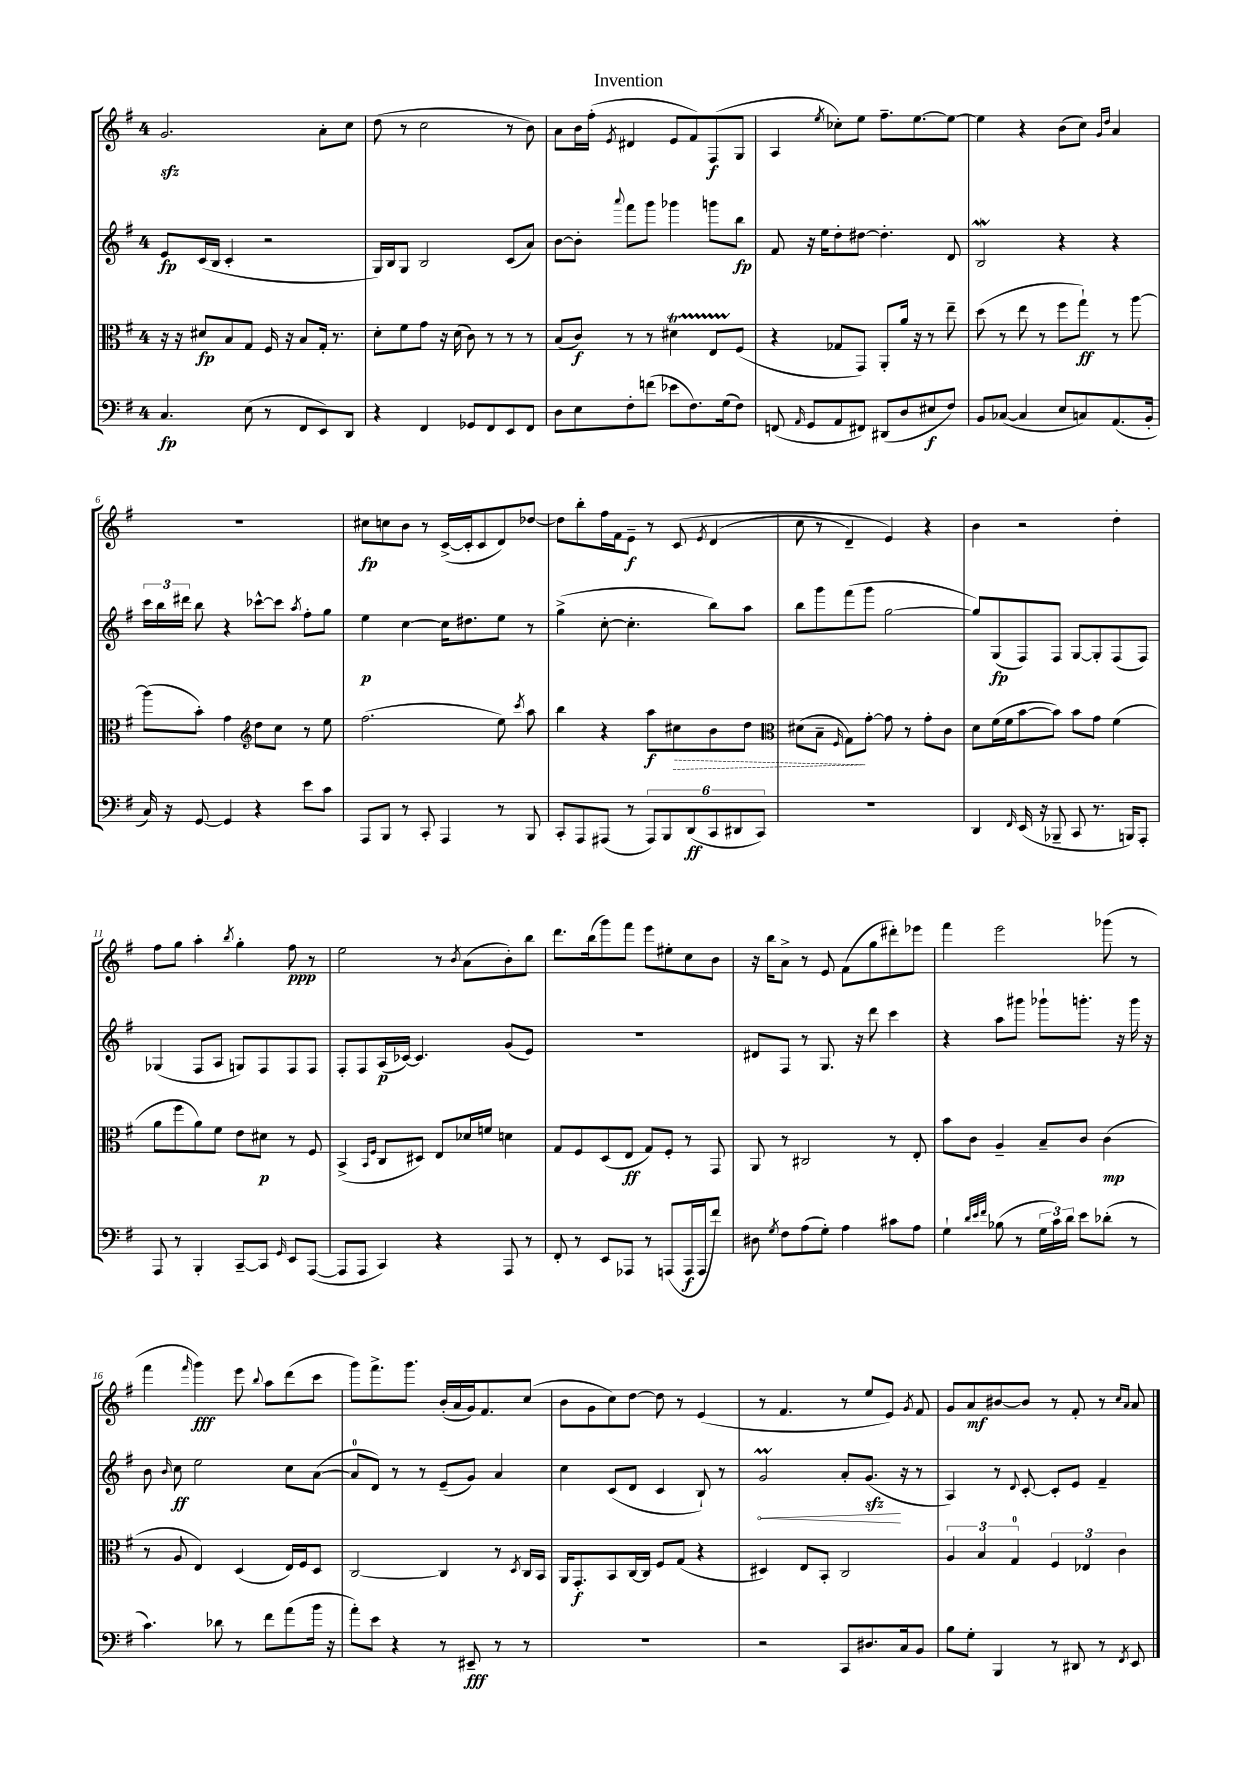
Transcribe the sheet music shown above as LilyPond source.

\header { title = "Invention" }
<<
\new StaffGroup <<
\new Staff = "s0" {
    \clef treble \key g \major \once \override Staff.TimeSignature.style = #'single-digit \time 4/4
    \autoBeamOff g'2.\sfz a'8[-. c''8] |
    d''8( r8 c''2 r8 b'8) |
    a'8[ b'16 fis''16]-.( \acciaccatura { e'8 } dis'4 e'8[ fis'8) fis8\f( g8] |
    a4 \acciaccatura { e''8 } ces''8[-.) e''8] fis''8.[-- e''8.~ e''8]~ |
    e''4 r4 b'8[( c''8]) \grace { g'16[ d''16] } a'4 |
    R1 |
    cis''8[\fp c''8 b'8] r8 c'16[~->( c'16-. c'8 d'8) des''8]~ |
    des''8[ b''8-. fis''16 fis'16 e'8]--\f r8 c'8\( \acciaccatura { e'8 } d'4( |
    c''8 r8 d'4--) e'4\) r4 |
    b'4 r2 d''4-. |
    fis''8[ g''8] a''4-. \acciaccatura { b''8 } g''4-. fis''8\ppp r8 |
    e''2 r8 \acciaccatura { b'8 } a'8[( b'8-.) b''8] |
    d'''8.[ b''16( g'''8) fis'''8] e'''8[ eis''8-. c''8 b'8] |
    r16 b''16[ a'8]-> r8 e'8 fis'8[( g''8 dis'''8-.) ees'''8] |
    fis'''4 e'''2 ges'''8( r8 |
    fis'''4 \grace { fis'''16 } g'''4\fff) e'''8 \appoggiatura { b''8 } a''8[ d'''8( c'''8] |
    g'''8[) fis'''8.-> g'''8.] b'16[-.( a'16 g'16) fis'8. c''8]( |
    b'8[ g'8 c''8) d''8]~ d''8 r8 e'4( |
    r8 fis'4. r8 e''8[ e'8]) \acciaccatura { g'8 } fis'8 |
    g'8[ a'8\mf bis'8~ bis'8] r8 fis'8-. r8 \grace { c''16[ a'16] } a'8 \bar "|." |
}
\new Staff = "s1" {
    \clef treble \key g \major \once \override Staff.TimeSignature.style = #'single-digit \time 4/4
    \autoBeamOff e'8[\fp c'16( b16] c'4-. r2 |
    g16[) b16 g8] b2 c'8[( a'8]) |
    b'8[~ b'8]-. \appoggiatura { a'''8 } fis'''8[ g'''8] ges'''4 g'''8[ b''8]\fp |
    fis'8 r16 e''16[ d''8-. dis''8]~ dis''4.-. d'8 |
    b2\mordent r4 r4 |
    \tuplet 3/2 { c'''16[ b''16 dis'''16] } b''8 r4 ces'''8[~-^ ces'''8] \acciaccatura { a''8 } fis''8[-. g''8] |
    e''4\p c''4~ c''16[ dis''8. e''8] r8 |
    g''4->( c''8~-. c''4.-. b''8[) a''8] |
    b''8[ g'''8 fis'''8( g'''8] g''2~ |
    g''8[) g8\fp( fis8) fis8] g8[~ g8-. fis8( fis8]) |
    ges4( fis8[ a8] g8[) fis8 fis8 fis8] |
    fis8[-. fis8 a16\p( ces'16]~) ces'4. g'8[( e'8]) |
    R1 |
    dis'8[ fis8] r8 g8. r16 d'''8 c'''4 |
    r4 a''8[ gis'''8] ges'''8[-! g'''8.]-. r16 g'''16 r16 |
    b'8 \grace { b'16 } c''8\ff e''2 c''8[ a'8]~( |
    a'8[-0 d'8]) r8 r8 e'8[--( g'8]) a'4 |
    c''4 c'8[( d'8] c'4 b8-!) r8 |
    \once \override Hairpin.circled-tip = ##t g'2\prall\< a'8[-. g'8.]\sfz\!( r16 r8 |
    a4) r8 \appoggiatura { d'8 } c'8~-. c'8[-. e'8] fis'4-- \bar "|." |
}
\new Staff = "s2" {
    \clef alto \key g \major \once \override Staff.TimeSignature.style = #'single-digit \time 4/4
    \autoBeamOff r16 r16 dis'8[\fp b8 g8] fis16 r16 b8[ g16]-. r8. |
    d'8[-. fis'8 g'8] r16 d'16( c'8) r8 r8 r8 |
    b8[( c'8]\f) r8 r8 dis'4\startTrillSpan e8[ fis8]\stopTrillSpan( |
    r4 ges8[ g,8]) a,8[-. a'16] r16 r8 e''8-- |
    d''8( r8 e''8 r8 fis''8[ g''8]-!\ff) r8 a''8~ |
    a''8[( b'8]-.) g'4 \clef treble d''8[ c''8] r8 e''8 |
    fis''2.( e''8) \acciaccatura { c'''8 } a''8 |
    b''4 r4 a''8[\f \once \override Hairpin.style = #'dashed-line cis''8\> b'8 d''8] |
    \clef alto dis'8[( b8]-- \grace { fis16 } g8[\!) g'8]~-. g'8 r8 g'8[-. c'8] |
    d'8[ fis'16( fis'16 b'8~ b'8]) b'8[ g'8] fis'4( |
    a'8[ fis''8 a'8) fis'8] e'8[ dis'8]\p r8 fis8 |
    b,4->( \grace { b,16[ fis16] } c8[ dis8]) e8[ des'16 f'16] d'4 |
    g8[ fis8 d8( e8]\ff g8[) fis8]-. r8 g,8 |
    a,8 r8 cis2 r8 e8-. |
    b'8[ c'8] a4-- b8[-- c'8] c'4\mp( |
    r8 a8 e4) d4( e16[) fis16 d8] |
    c2~ c4 r8 \acciaccatura { d8 } c16[ b,16] |
    a,16[ g,8.-.\f b,8 c16~ c16] fis8[ g8]( r4 |
    dis4) e8[ b,8]-. c2 |
    \tuplet 3/2 { a4 b4 g4-0 } \tuplet 3/2 { fis4 ees4 c'4 } \bar "|." |
}
\new Staff = "s3" {
    \clef bass \key g \major \once \override Staff.TimeSignature.style = #'single-digit \time 4/4
    \autoBeamOff c4.\fp e8( r8 fis,8[ e,8) d,8] |
    r4 fis,4 ges,8[ fis,8 e,8 fis,8] |
    d8[ e8 fis8-. f'8]( ees'8[ fis8.) g16( fis8]) |
    f,8( \grace { a,16 } g,8[ a,8 fis,8]) dis,8[( d8 eis8\f fis8]) |
    b,8[ ces8]~( ces4 e8[ c8) a,8.( b,16]-. |
    c16) r16 g,8~ g,4 r4 e'8[ c'8] |
    a,,8[ b,,8] r8 c,8-. a,,4 r8 b,,8 |
    c,8[-. a,,8 ais,,8]( r8 \tuplet 6/4 { ais,,8[) b,,8 d,8\ff( c,8 dis,8 c,8]) } |
    R1 |
    d,4 \grace { fis,16 } e,16( r16 bes,,8-- c,8 r8. b,,16[) a,,8]-. |
    a,,8 r8 b,,4-. c,8[~-- c,8] \grace { g,16 } e,8[ a,,8]~( |
    a,,8[ a,,8] c,4) r4 a,,8 r8 |
    fis,8-. r8 e,8[ aes,,8] r8 a,,8[( a,,16\f a,,16 fis'8]) |
    dis8 \acciaccatura { g8 } fis8[ a8( g8]-.) a4 cis'8[ a8] |
    g4-! \grace { d'32[ e'32 fis'32] } bes8( r8 \tuplet 3/2 { g16[ c'16) d'16] } e'8[ des'8]-.( r8 |
    c'4.) des'8 r8 fis'8[ a'8( b'16] r16 |
    a'8[-.) e'8] r4 r8 eis,8--\fff r8 r8 |
    R1 |
    r2 c,8[ dis8. c16 b,8] |
    b8[ g8]-. b,,4 r8 dis,8 r8 \acciaccatura { fis,8 } e,8 \bar "|." |
}
>>
>>
